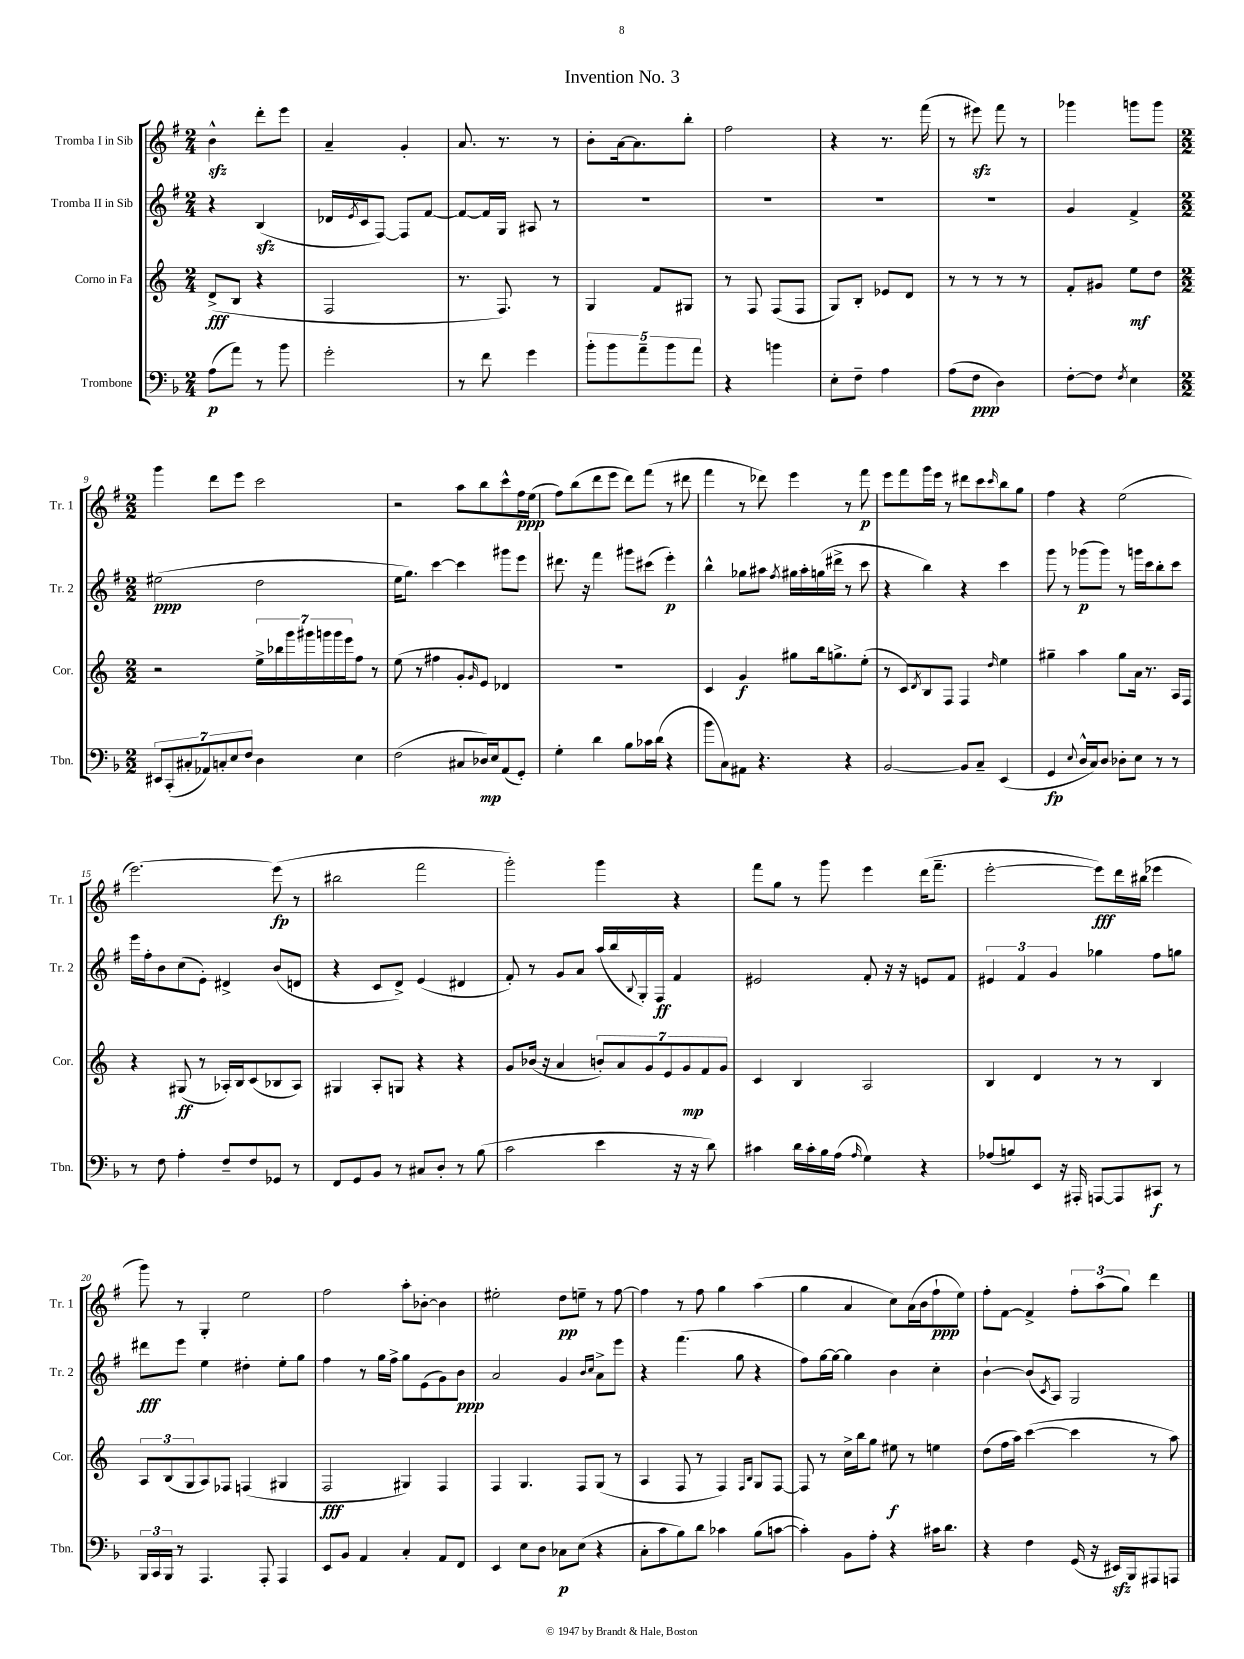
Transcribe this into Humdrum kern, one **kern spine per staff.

**kern	**kern	**kern	**kern
*staff4	*staff3	*staff2	*staff1
*clefF4	*clefG2	*clefG2	*clefG2
*k[b-]	*k[]	*k[f#]	*k[f#]
*M2/4	*M2/4	*M2/4	*M2/4
(8A	(8d^	4r	4b^^
8a)	8B	.	.
8r	4r	(4B	8ddd'
8b-	.	.	8eee
=	=	=	=
2g'	2F	16d-	4a~
.	.	8qe	.
.	.	16c	.
.	.	[8F#)	.
.	.	8F#]	4g'
.	.	[8f#	.
=	=	=	=
8r	8.r	8f#_	8.a
8f	.	16f#]	.
.	8.F)	16G	8.r
4g	.	8A#	.
.	8r	8r	8r
=	=	=	=
10b-'	4G	2r	8b'
10b-	.	.	.
.	.	.	[16a
.	.	.	8.a]
10a~	.	.	.
.	8f	.	.
10b-	.	.	.
.	8G#	.	8bb'
10a	.	.	.
=	=	=	=
4r	8r	2r	2ff#
.	8F	.	.
4b	(8F	.	.
.	8F	.	.
=	=	=	=
8E'	8G)	2r	4r
8F~	8B'	.	.
4A	8e-	.	8.r
.	8d	.	.
.	.	.	(16fff#
=	=	=	=
(8A	8r	2r	8r
8F	8r	.	8eee#)
4D)	8r	.	8fff#
.	8r	.	8r
=	=	=	=
[8F'	8f'	4g	4ggg-
8F]	8g#	.	.
8qF	.	.	.
4E	8ee	4f#^	8ggg
.	8dd	.	8ggg
=	=	=	=
*M2/2	*M2/2	*M2/2	*M2/2
14EE#	2r	(2ee#	4ggg
(14CC'	.	.	.
14C#'	.	.	.
14AA-)	.	.	.
.	.	.	8ddd
14C'	.	.	.
14E	.	.	.
.	.	.	8eee
14F	.	.	.
4D	28ee^	2dd	2ccc
.	28bb-	.	.
.	28ggg	.	.
.	28ggg#	.	.
.	28ggg	.	.
.	28ggg	.	.
.	28eee	.	.
4E	8ff	.	.
.	8r	.	.
=	=	=	=
(2F	(8ee	16ee	2r
.	.	8.gg)	.
.	8r	.	.
.	4ff#	[4ccc	.
8C#	8g'	4ccc]	8aa
.	16qqg	.	.
16D-)	8e)	.	8bb
16E	.	.	.
(8AA	4d-	8ggg#	8ccc^^
8GG')	.	8eee	16ff#
.	.	.	(16ee
=	=	=	=
4G'	1r	8.ddd#	8ff#)
.	.	.	(8bb
.	.	16r	.
4d	.	4fff#	8ddd
.	.	.	8eee
8B-	.	8ggg#	8ddd)
16c-	.	(8ccc#	(8fff#
(16d	.	.	.
4r	.	4eee')	8r
.	.	.	8ddd#
=	=	=	=
8b-	4c	4bb^^	4fff#
8C)	.	.	.
8AA#	4g	8gg-	8r
4.r	.	8aa#	8ddd-)
.	.	8qff#	.
.	8gg#	16gg#	4eee
.	.	16aa#'	.
.	16bb	(16gg	.
.	8.gg^	16ddd#^	.
4r	.	8r	8r
.	(8ee'	8ccc	8fff#
=	=	=	=
[2BB-	8r	4r	8eee
.	8c)	.	8fff#
.	8qd	.	.
.	8B	4bb)	16ggg
.	.	.	16eee
.	8F	.	8r
8BB-]	4F	4r	8ddd#
8C~	.	.	8ccc
.	16qqdd	.	16qqccc
(4EE	4ee	4ccc	8bb
.	.	.	8gg
=	=	=	=
4GG	4gg#~	8ggg	4ff#
.	.	8r	.
8qqE	.	.	.
16D^^	4aa	(8ggg-	4r
16C)	.	.	.
8D	.	8ggg-)	.
8D-'	8gg#	8r	(2ee
8E	16a	16ggg	.
.	8.r	16ccc	.
8r	.	8bb'	.
8r	16A	8ccc	.
.	16F	.	.
=	=	=	=
8r	4r	16eee	[2.eee)
.	.	16ff#'	.
8F	.	8b	.
4A'	(8G#	(8cc	.
.	8r	8e')	.
8F~	16A-')	4d#^	.
.	16B	.	.
8F	(8c	.	.
8GG-	8B-	(8b	(8eee]
8r	8A-)	8d	8r
=	=	=	=
8FF	4G#	4r	2bb#
8GG	.	.	.
8BB-	8A'	8c	.
8r	8G	8d^)	.
8C#	4r	(4e	2fff#
8D'	.	.	.
8r	4r	4d#	.
(8B-	.	.	.
=	=	=	=
2c	8g	8f#')	2ggg')
.	(16b-	8r	.
.	16r	.	.
.	4a	8g	.
.	.	8a	.
4e	14b')	(16aa	4ggg
.	.	16bb	.
.	14a	.	.
.	.	8qqB	.
.	.	16G')	.
.	14g	.	.
.	.	16F#	.
.	14e	.	.
16r	.	4f#	4r
.	14g	.	.
16r	.	.	.
.	14f	.	.
8d)	.	.	.
.	14g	.	.
=	=	=	=
4c#	4c	2e#	8fff#
.	.	.	8gg
16d	4B	.	8r
16c#'	.	.	.
16B-	.	.	8ggg
(16A	.	.	.
16qqA	.	.	.
4G)	2A	8f#'	4eee
.	.	16r	.
.	.	16r	.
4r	.	8e	(16ddd
.	.	.	8.fff#~
.	.	8f#	.
=	=	=	=
(8A-	4B	6e#	[2eee'
8B)	.	.	.
.	.	6f#	.
8EE	4d	.	.
.	.	6g	.
16r	.	.	.
16AAA#'	.	.	.
[8AAA	8r	4gg-	8eee])
8AAA]	8r	.	16ddd
.	.	.	(16bb#
8CC#	4B	8ff#	4eee-
8r	.	8gg	.
=	=	=	=
24BBB-	12A	8ddd#	8ggg)
24CC	.	.	.
24BBB-	(12B	.	.
8r	.	8eee	8r
.	12G	.	.
4.AAA	8A)	4ee	4G'
.	8F-	.	.
.	(4F	4dd#'	2ee
8AAA'	.	.	.
4AAA	4G#	8ee'	.
.	.	8gg	.
=	=	=	=
8EE	2F	4ff#	2ff#
8BB-	.	.	.
4AA	.	8r	.
.	.	16gg	.
.	.	16ff#^	.
4C'	4G#)	8gg	8aa'
.	.	(8e	[8b-'
8AA	4F	8g)	4b-]
8FF	.	8b	.
=	=	=	=
4EE	4F	2a	2ee#'
8E	4.G	.	.
8D	.	.	.
8C-	.	4g	8dd
(8E	8F	.	8ee~
.	.	16qqb	.
.	.	16qqcc	.
4r	(8G	8a^	8r
.	8r	8eee	[8ff#
=	=	=	=
8C'	4A	4r	4ff#]
8c	.	.	.
8B-)	8F	(4.fff#	8r
8d	8r	.	8ff#
4c-	4F)	.	4gg
.	.	8gg	.
.	16qqF	.	.
.	16qqB	.	.
(8B-	8G	4r	(4aa
[8c	[8F	.	.
=	=	=	=
4c'])	8F]	8ff#)	4gg
.	8r	[16gg	.
.	.	16gg_	.
8BB-	16cc^	4gg]	4a
.	16bb	.	.
8A'	8gg	.	.
4r	8ee#	4b	8cc)
.	8r	.	(16a
.	.	.	16b
16c#	4ee	4cc'	8ff#`
8.d	.	.	.
.	.	.	8ee)
=	=	=	=
4r	(8dd	[4b`	8ff#'
.	16ff	.	[8f#
.	16aa)	.	.
4F	([4ccc	(8b]	4f#^]
.	.	8qc	.
.	.	8A)	.
(16GG	4ccc]	2G	12ff#'
16r	.	.	.
.	.	.	(12aa
16EE#)	.	.	.
.	.	.	12gg)
16BBB-	.	.	.
8AAA#	8r	.	4ddd
8AAA	8aa)	.	.
==	==	==	==
*-	*-	*-	*-
